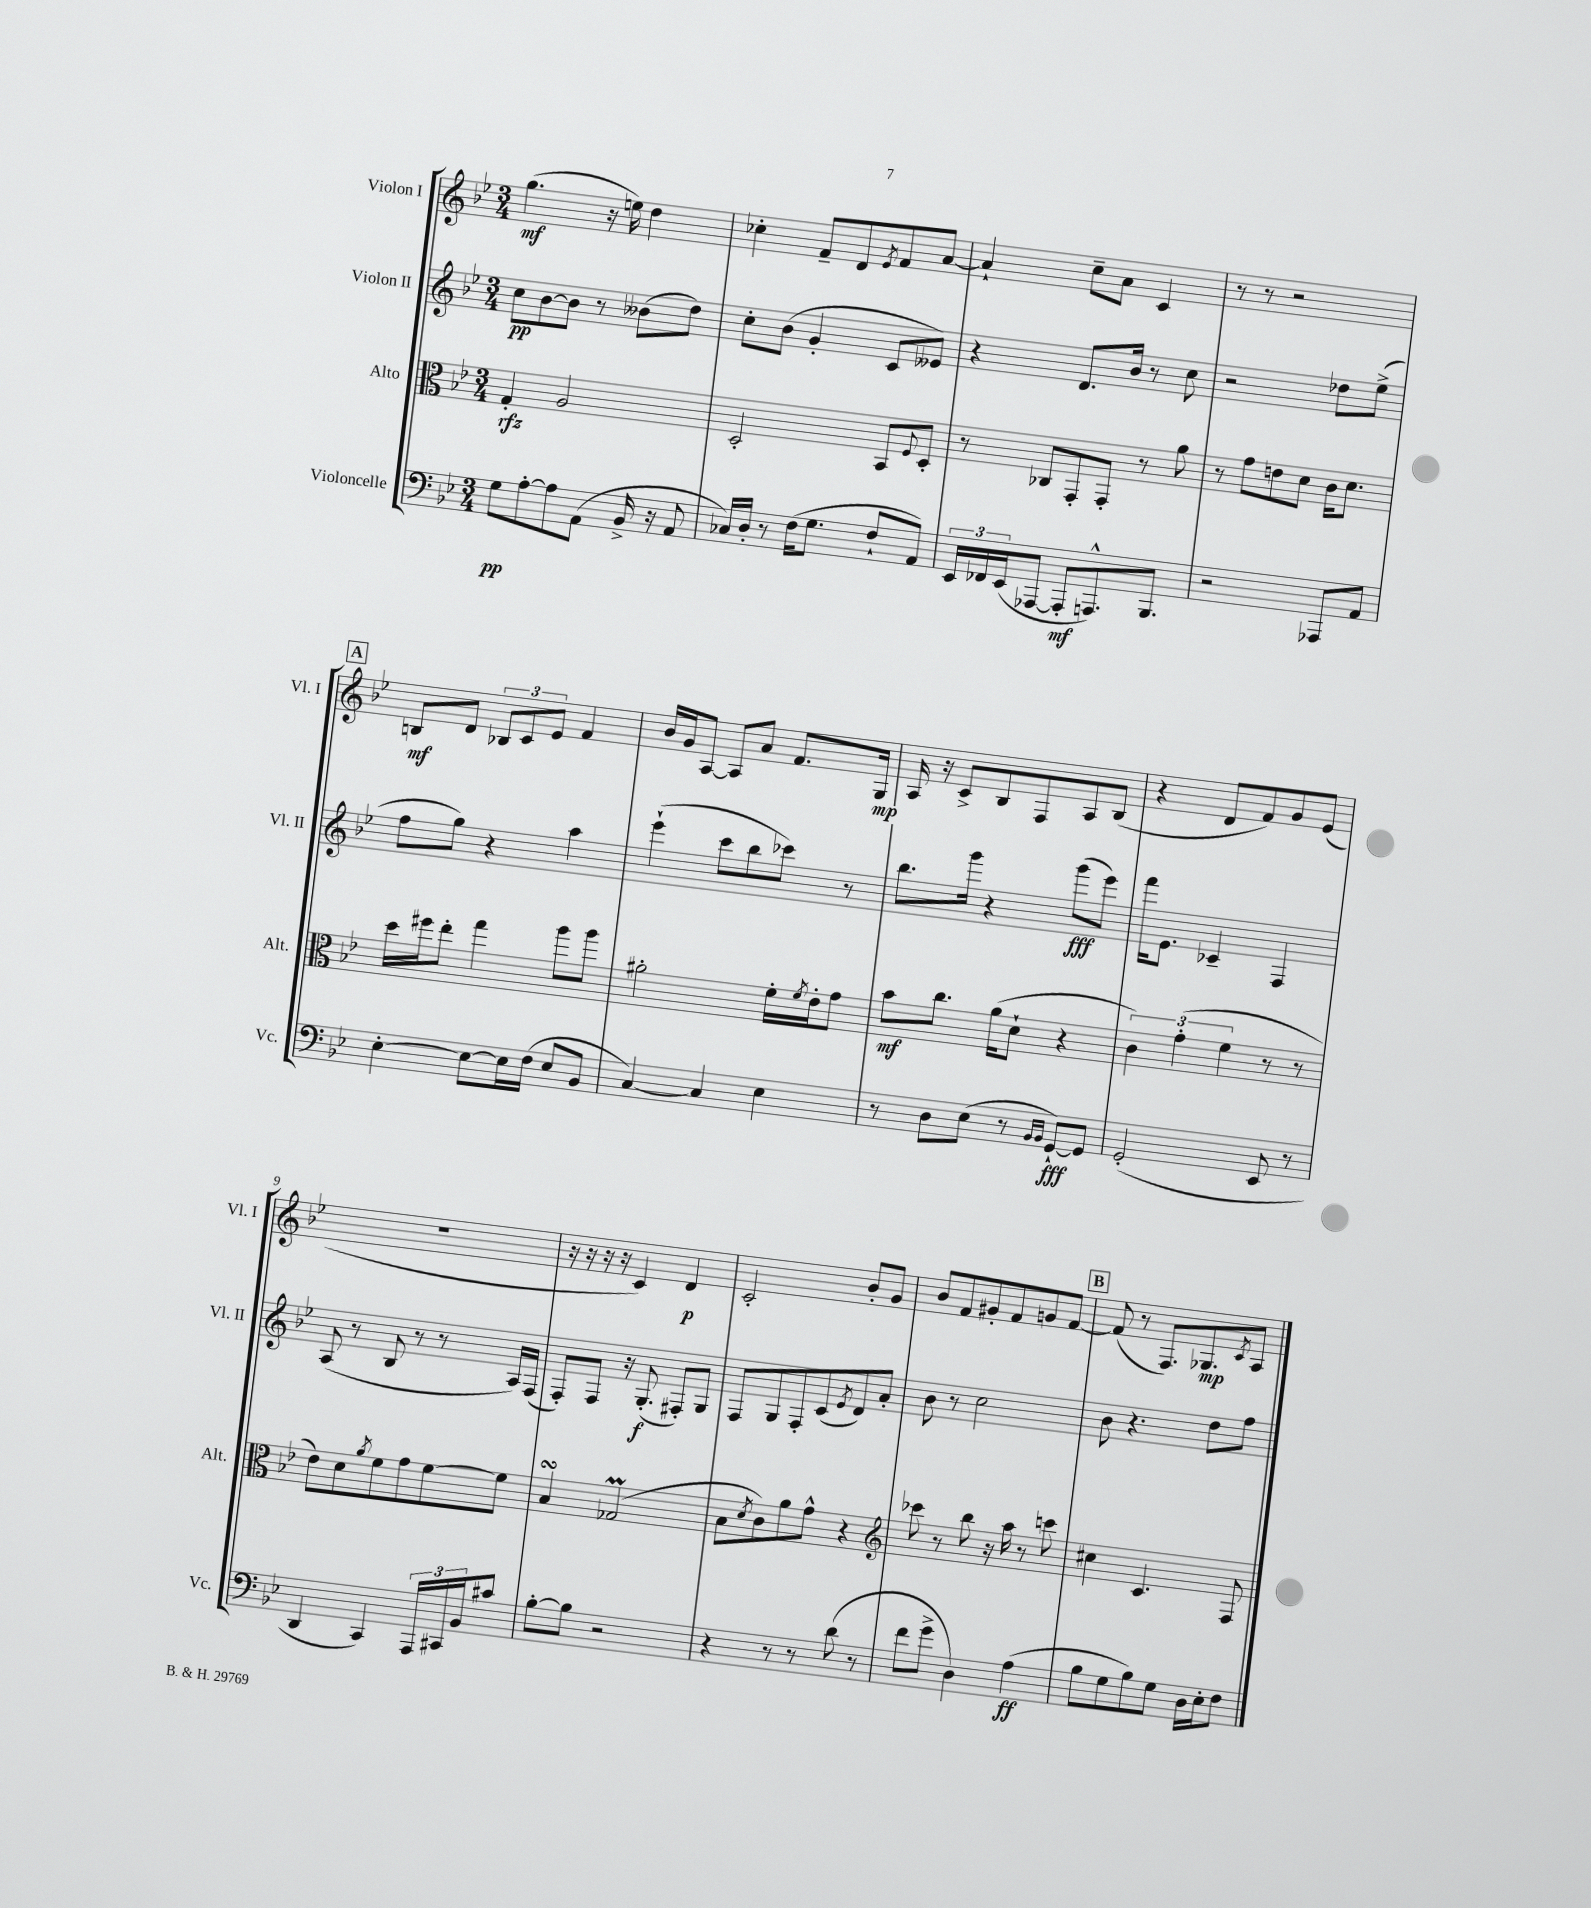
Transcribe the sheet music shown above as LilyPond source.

<<
\new StaffGroup <<
\new Staff = "s0" \with { instrumentName = "Violon I" shortInstrumentName = "Vl. I" } {
    \clef treble \key bes \major \numericTimeSignature \time 3/4
    g''4.\mf( r16 e''16) d''4 |
    ces''4-. f'8-- d'8 \acciaccatura { ees'8 } f'8 a'8~ |
    a'4-! c''8-- a'8 c'4 |
    r8 r8 r2 |
    \mark \markup { \box "A" } b8\mf d'8 \tuplet 3/2 { bes8 c'8 ees'8 } f'4 |
    bes'16 g'16 a8~ a8 a'8 f'8. g16\mp |
    a16 r16 c'8-> bes8 f8 a8 bes8( |
    r4 d'8 f'8) g'8 ees'8( |
    R2. |
    r16 r16 r16 r16 c'4) d'4\p |
    c'2-. bes'8-. g'8 |
    bes'8 f'8 gis'8-. f'8 g'8 f'8~ |
    \mark \markup { \box "B" } f'8( r8 f8.) ges8.\mp \acciaccatura { c'8 } a8 \bar "|." |
}
\new Staff = "s1" \with { instrumentName = "Violon II" shortInstrumentName = "Vl. II" } {
    \clef treble \key bes \major \numericTimeSignature \time 3/4
    c''8\pp bes'8~ bes'8 r8 beses'8( d''8) |
    c''8-. bes'8( g'4-. c'8 eeses'8) |
    r4 d'8. bes'16 r8 c''8 |
    r2 des''8 ees''8->( |
    \mark \markup { \box "A" } f''8 g''8) r4 a''4 |
    ees'''4-!( c'''8 bes''8 ces'''8) r8 |
    bes''8. g'''16 r4 g'''8\fff( ees'''8) |
    f'''16 ees'8. ces'4-- f4 |
    a8( r8 bes8 r8 r8 a16) f16( |
    f8-.) f8 r16 g8.-.\f( fis8-.) g8 |
    f8 g8 f8-. c'8( \acciaccatura { ees'8 } d'8) a'8-. |
    bes'8 r8 c''2 |
    \mark \markup { \box "B" } bes'8 r4. d''8 f''8 \bar "|." |
}
\new Staff = "s2" \with { instrumentName = "Alto" shortInstrumentName = "Alt." } {
    \clef alto \key bes \major \numericTimeSignature \time 3/4
    g4-.\rfz a2 |
    d2-. bes,8 \appoggiatura { f8 } d8-. |
    r8 ces8 g,8-. g,8-. r8 a'8 |
    r8 g'8 e'8 d'8 c'16 d'8. |
    \mark \markup { \box "A" } d''16 fis''16 ees''8-. g''4 a''8 a''8 |
    ais'2-. f'16-. \acciaccatura { f'8 } ees'16-. g'8 |
    bes'8\mf c''8. a'16( d'8-! r4 |
    \tuplet 3/2 { c'4) g'4-.( f'4 } r8 r8 |
    ees'8) d'8 \acciaccatura { a'8 } f'8 g'8 f'8~ f'8 |
    bes4\turn ges2\prall( |
    bes8 \acciaccatura { d'8 } c'8) a'8 g'8-^ r4 |
    \clef treble ces'''8 r8 bes''8 r16 a''16 r8 c'''8 |
    \mark \markup { \box "B" } cis''4 c'4. f8 \bar "|." |
}
\new Staff = "s3" \with { instrumentName = "Violoncelle" shortInstrumentName = "Vc." } {
    \clef bass \key bes \major \numericTimeSignature \time 3/4
    g8\pp a8~-. a8 a,8( bes,16-> r16 a,8 |
    ces16) d16-. r8 f16( g8. f8-! a,8) |
    \tuplet 3/2 { ees,16 fes,16 ees,16( } aes,,8~ aes,,8-.\mf a,,8.-^) bes,,8. |
    r2 aes,,8 a,8 |
    \mark \markup { \box "A" } ees4~-. ees8~ ees16 f16( ees8 bes,8 |
    c4~) c4 ees4 |
    r8 d8 ees8( r8 \grace { bes,16 bes,16 } g,8~-!\fff) g,8 |
    g,2-.( ees,8 r8 |
    d,4 c,4) \tuplet 3/2 { a,,16 cis,16 bes,16 } cis'8 |
    bes8~-. bes8 r2 |
    r4 r8 r8 d'8( r8 |
    f'8 g'8-> d4) a4\ff( |
    \mark \markup { \box "B" } bes8 g8 bes8) g8 d16 ees16-. f8 \bar "|." |
}
>>
>>
